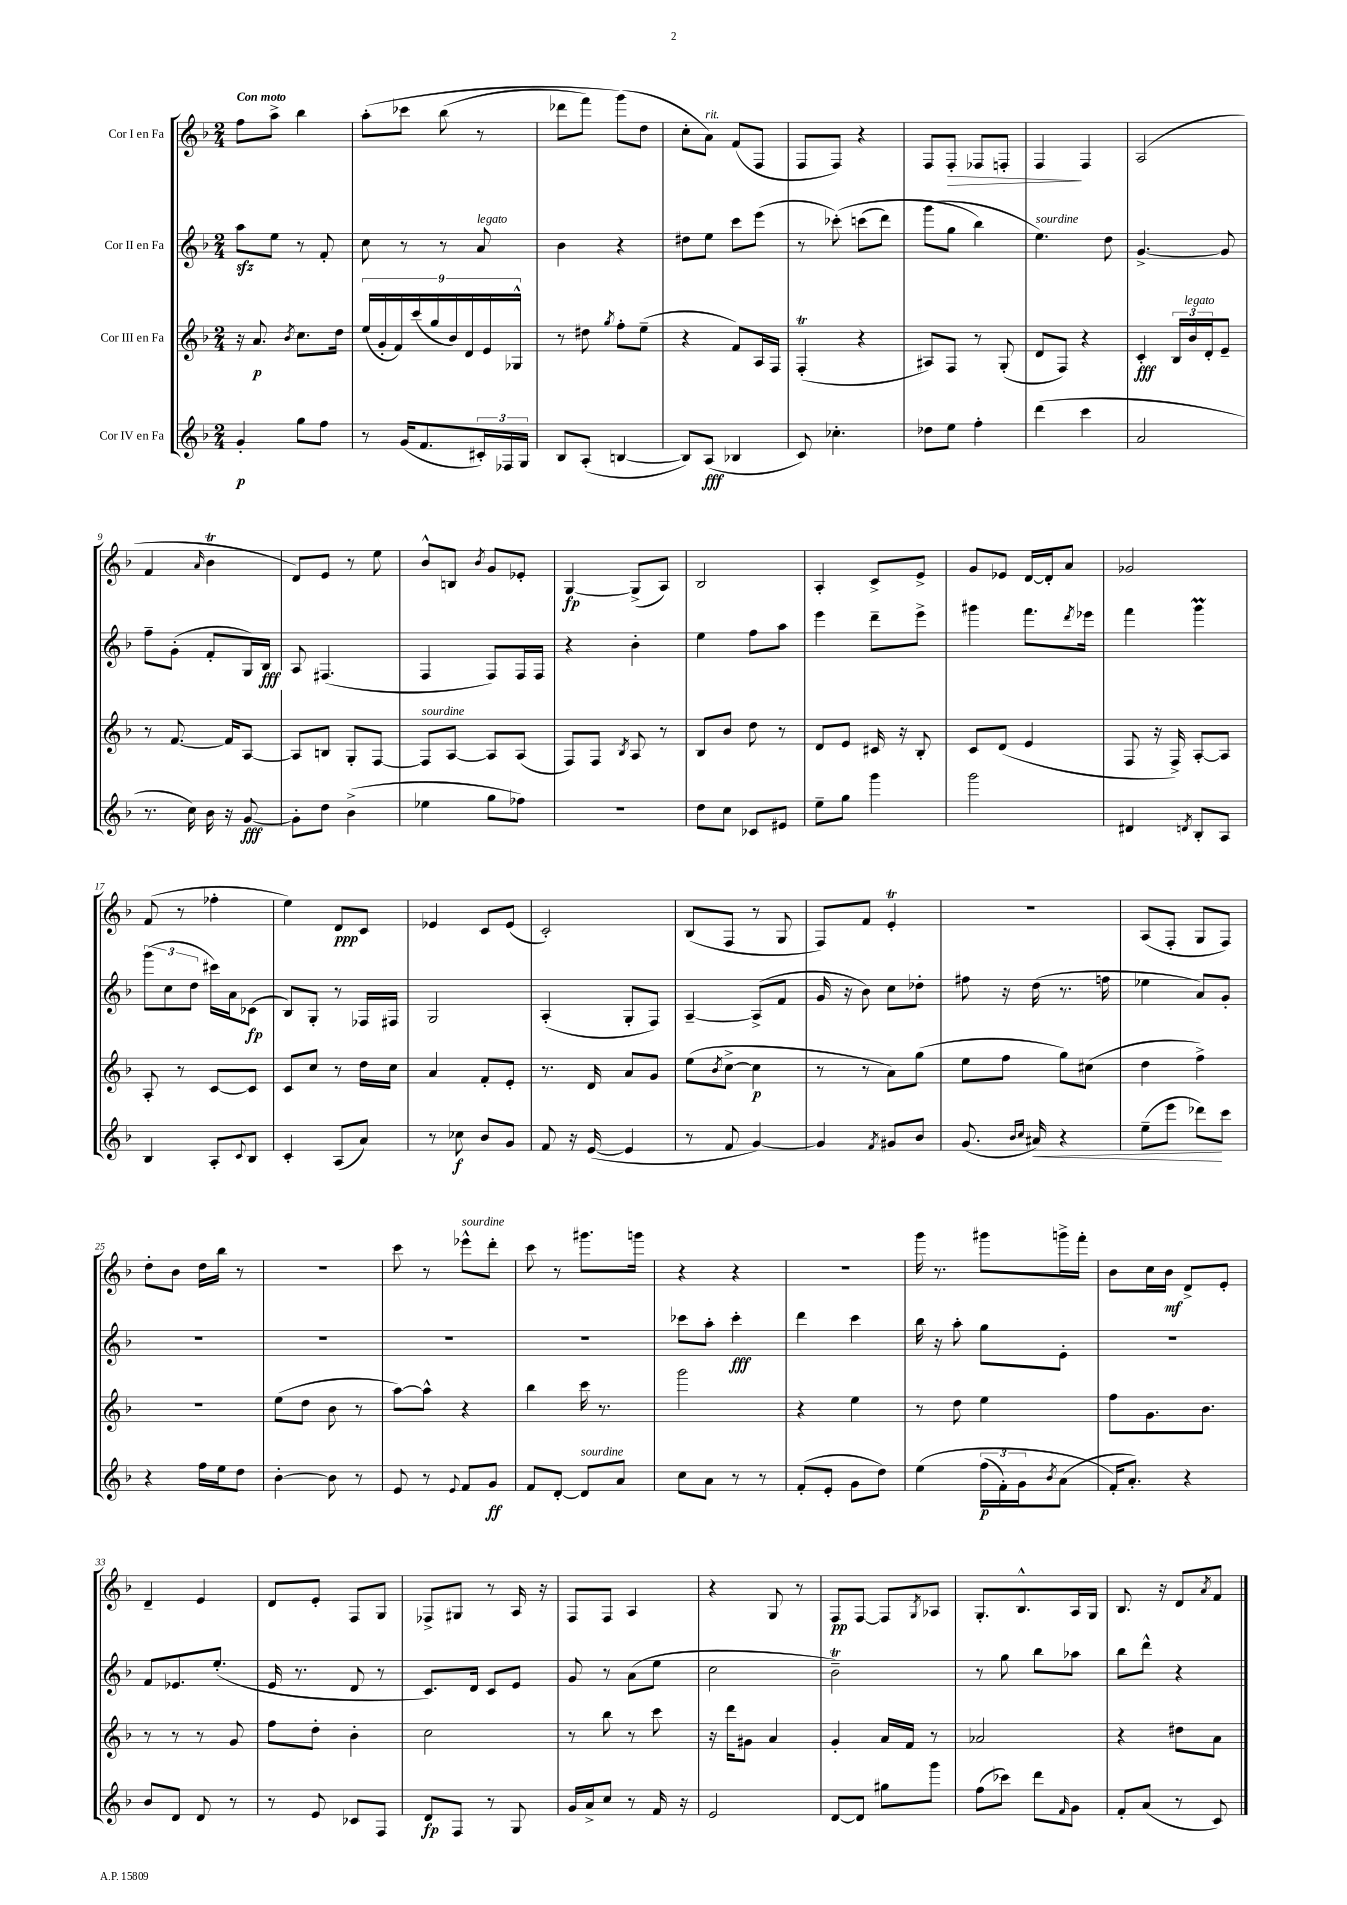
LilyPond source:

<<
\new StaffGroup <<
\new Staff = "s0" \with { instrumentName = "Cor I en Fa" } {
    \clef treble \key f \major \numericTimeSignature \time 2/4 \tempo "Con moto"
    f''8 a''8-> bes''4 |
    a''8-.\( ces'''8 bes''8( r8 |
    des'''8 f'''8) g'''8(\) d''8 |
    c''8-. a'8^\markup { \italic "rit." }) f'8( f8 |
    f8 f8) r4 |
    f8 f8-.\> fes8 f8-. |
    f4\! f4 |
    a2( |
    f'4 \grace { a'16 } bes'4\trill |
    d'8) e'8 r8 e''8 |
    bes'8-^ b8 \acciaccatura { bes'8 } g'8 ees'8-. |
    g4~\fp g8->( a8) |
    bes2 |
    a4-. c'8-> e'8-> |
    g'8 ees'8 d'16~ d'16-. a'8 |
    ges'2 |
    f'8( r8 fes''4-. |
    e''4) d'8\ppp c'8 |
    ees'4 c'8 ees'8( |
    c'2-.) |
    bes8( f8 r8 g8 |
    f8) f'8 e'4-.\trill |
    R2 |
    a8( f8-. g8 f8) |
    d''8-. bes'8 d''16 bes''16 r8 |
    R2 |
    c'''8 r8 ees'''8-^^\markup { \italic "sourdine" } d'''8-. |
    c'''8 r8 gis'''8. g'''16 |
    r4 r4 |
    R2 |
    g'''16 r8. gis'''8 g'''16-> f'''16-. |
    bes'8 c''16 bes'16\mf d'8-> e'8-. |
    d'4-- e'4 |
    d'8 e'8-. f8 g8 |
    fes8-> gis8 r8 a16 r16 |
    f8 f8 a4 |
    r4 g8 r8 |
    f8\pp f8~ f8 \acciaccatura { g8 } aes8 |
    g8.-. bes8.-^ a16 g16 |
    bes8. r16 d'8 \acciaccatura { a'8 } f'8 \bar "|." |
}
\new Staff = "s1" \with { instrumentName = "Cor II en Fa" } {
    \clef treble \key f \major \numericTimeSignature \time 2/4
    a''8\sfz e''8 r8 f'8-. |
    c''8 r8 r8 a'8^\markup { \italic "legato" } |
    bes'4 r4 |
    dis''8 e''8 c'''8 e'''8( |
    r8 ces'''8-.)\( c'''8( d'''8) |
    g'''8( g''8 bes''4\) |
    e''4.^\markup { \italic "sourdine" }) d''8 |
    g'4.~-> g'8 |
    f''8-- g'8-.( f'8-. g16) bes16\fff |
    a8 fis4.( |
    f4 f8) f16 f16 |
    r4 bes'4-. |
    e''4 f''8 a''8 |
    e'''4 d'''8-- e'''8-> |
    gis'''4 f'''8. \acciaccatura { d'''8 } ees'''16 |
    f'''4 g'''4\prall |
    \tuplet 3/2 { g'''8( c''8 d''8 } cis'''16) a'16 ces'8\fp( |
    bes8) g8-. r8 fes16 fis16 |
    g2 |
    a4-.( g8-. f8) |
    a4~-- a8->( f'8 |
    g'16 r16 bes'8) c''8 des''8-. |
    fis''8 r16 d''16( r8. f''16 |
    ees''4 a'8) g'8-. |
    R2 |
    R2 |
    R2 |
    R2 |
    ces'''8 a''8-. ces'''4-.\fff |
    d'''4 c'''4 |
    bes''16 r16 a''8-. g''8 e'8-. |
    r2 |
    f'8 ees'8. e''8.-.( |
    e'16 r8. d'8 r8 |
    c'8.) d'16 c'8 e'8 |
    g'8 r8 a'8( e''8 |
    c''2 |
    bes'2--\trill) |
    r8 g''8 bes''8 aes''8 |
    bes''8 d'''8-^ r4 \bar "|." |
}
\new Staff = "s2" \with { instrumentName = "Cor III en Fa" } {
    \clef treble \key f \major \numericTimeSignature \time 2/4
    r16 a'8.\p \acciaccatura { bes'8 } c''8. d''16 |
    \tuplet 9/8 { e''16( g'16-. f'16) c'''16( g''16 bes'16) d'16 e'16 ges16-^ } |
    r8 dis''8 \acciaccatura { g''8 } f''8-. e''8--( |
    r4 f'8) a16 f16 |
    f4-.\trill( r4 |
    ais8) f8 r8 g8-.( |
    d'8 f8) r4 |
    c'4-.\fff \tuplet 3/2 { bes16 bes'16^\markup { \italic "legato" } d'16-. } e'8-- |
    r8 f'8.~ f'16 a8~ |
    a8 b8 g8-. f8~ |
    f8^\markup { \italic "sourdine" } a8~ a8 a8( |
    f8) f8 \acciaccatura { bes8 } a8 r8 |
    bes8 bes'8 d''8 r8 |
    d'8 e'8 cis'16 r16 bes8-. |
    c'8 d'8( e'4 |
    f8 r16 f16->) a8~-. a8 |
    a8-. r8 c'8~ c'8 |
    c'8 c''8 r8 d''16 c''16 |
    a'4 f'8-. e'8-. |
    r8. d'16 a'8 g'8 |
    e''8( \acciaccatura { bes'8 } c''8~-> c''4\p |
    r8 r8 a'8) g''8( |
    e''8 f''8 g''8) cis''8( |
    d''4 f''4->) |
    R2 |
    e''8( d''8 bes'8 r8 |
    a''8~) a''8-^ r4 |
    bes''4 c'''16 r8. |
    g'''2 |
    r4 e''4 |
    r8 d''8 e''4 |
    f''8 g'8. bes'8. |
    r8 r8 r8 g'8 |
    f''8 d''8-. bes'4-. |
    c''2 |
    r8 bes''8 r8 c'''8 |
    r16 d'''16 gis'8 a'4 |
    g'4-. a'16 f'16 r8 |
    aes'2 |
    r4 dis''8 a'8 \bar "|." |
}
\new Staff = "s3" \with { instrumentName = "Cor IV en Fa" } {
    \clef treble \key f \major \numericTimeSignature \time 2/4
    g'4-.\p g''8 f''8 |
    r8 g'16( f'8. \tuplet 3/2 { cis'16-.) fes16 g16 } |
    bes8 a8-.( b4~ |
    b8) a8\fff( bes4 |
    c'8) ces''4.-. |
    des''8 e''8 f''4-. |
    d'''4( c'''4 |
    a'2 |
    r8. c''16) bes'16 r16 g'8~\fff |
    g'8-. d''8 bes'4->( |
    ees''4 g''8 fes''8) |
    R2 |
    d''8 c''8 ces'8 eis'8 |
    e''8-- g''8 g'''4 |
    g'''2 |
    dis'4 \acciaccatura { d'8 } bes8-. a8 |
    bes4 a8-. \appoggiatura { c'8 } bes8 |
    c'4-. a8( a'8) |
    r8 ces''8\f bes'8 g'8 |
    f'8 r16 e'16~( e'4 |
    r8 f'8 g'4~) |
    g'4 \acciaccatura { f'8 } gis'8 bes'8 |
    g'8.( \grace { bes'16 c''16 } ais'16\<) r4 |
    e''8--( e'''8 des'''8\!) c'''8 |
    r4 f''16 e''16 d''8 |
    bes'4~-. bes'8 r8 |
    e'8 r8 \appoggiatura { e'8 } f'8 g'8\ff |
    f'8 d'8~-. d'8^\markup { \italic "sourdine" } a'8 |
    c''8 a'8 r8 r8 |
    f'8-.( e'8-. g'8 d''8) |
    e''4\( \tuplet 3/2 { f''16\p( f'16-.) g'16 } \acciaccatura { bes'8 } a'8( |
    f'16-.\) a'8.-.) r4 |
    bes'8 d'8 d'8 r8 |
    r8 e'8 ces'8 f8 |
    d'8\fp f8 r8 g8 |
    g'16 a'16-> c''8 r8 f'16 r16 |
    e'2 |
    d'8~ d'8 gis''8 g'''8 |
    f''8( ces'''8) d'''8 \grace { f'16 } g'8 |
    f'8-. a'8( r8 c'8) \bar "|." |
}
>>
>>
